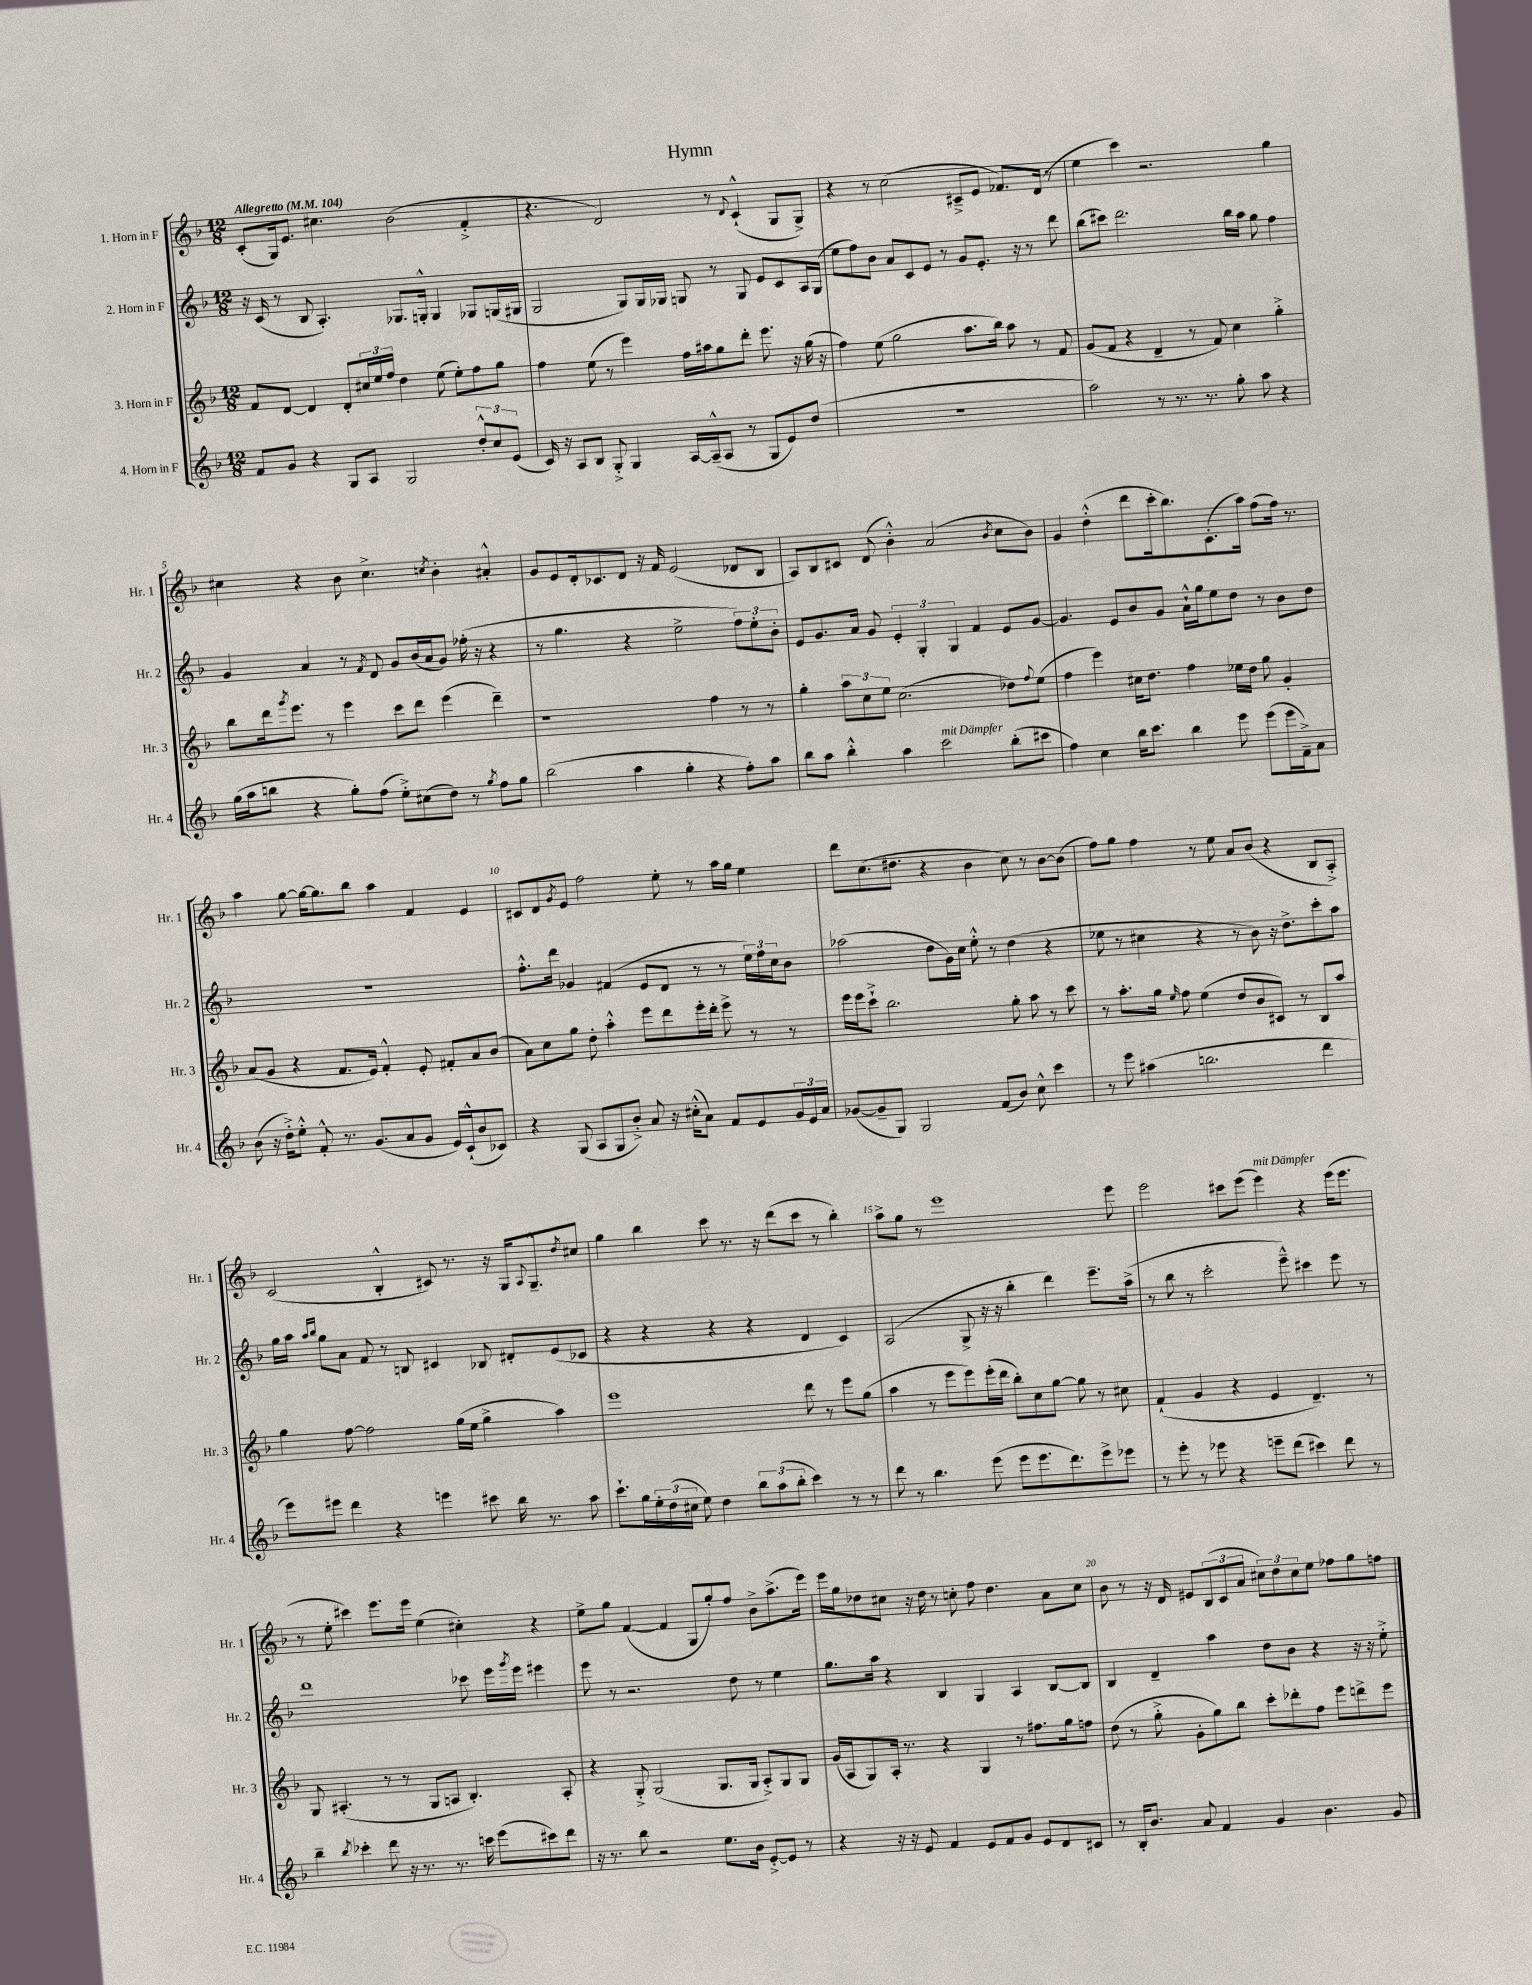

**kern	**kern	**kern	**kern
*part4	*part3	*part2	*part1
*staff4	*staff3	*staff2	*staff1
*I"4. Horn in F	*I"3. Horn in F	*I"2. Horn in F	*I"1. Horn in F
*I'Hr. 4	*I'Hr. 3	*I'Hr. 2	*I'Hr. 1
*clefG2	*clefG2	*clefG2	*clefG2
*k[b-]	*k[b-]	*k[b-]	*k[b-]
*M12/8	*M12/8	*M12/8	*M12/8
*MM104	*MM104	*MM104	*MM104
=1	=1	=1	=1
!	!	!	!LO:TX:a:B:t=Allegretto
8f/L	8f/L	16r	(8c'/L
.	.	(16c/	.
8g/J	[8d/J	8r	16G/k)
.	.	.	8.e/J
4r	4d/]	8B-/	.
.	.	4.A'/)	4.cc#X\
8G/L	8d'/L	.	.
8A/J	24cc#X/L	.	.
.	24ee/	.	.
.	24ff/JJ	.	.
2G/	4dd\	8.G-X/L	(2b-\
.	.	16Gn'^^/Jk	.
.	(8ee\	4G/	.
.	8ee'\L)	.	.
12dd'^^/L	8ff\	8G-X/L	4f'^/
12cc/	.	.	.
.	8gg\J	(16Gn/L	.
(12e/J	.	.	.
.	.	16G#X/JJ	.
=2	=2	=2	=2
16c/)	4ff\	2G/	4.r
16r	.	.	.
8A/L	.	.	.
8B-/J	(8ee\	.	.
8G'^/	8r	.	2d/)
4G/	4eee\)	8G/L)	.
.	.	16G/L	.
.	.	16G-X/JJ	.
[16A/LL	16ff\LL	8Gn/	.
(16A~^^/J]	16aa#X\J	.	.
8A/J	8gg\	8r	8r
.	.	.	8qqd/
8r	8ddd'\J	8G/	(4c`^^/
8G/L	8.eee\	8e/L	.
8e/)	.	8c/	8G/L
.	16r	.	.
(8dd/J	(16gg\	16A/L	8G^/J)
.	16r	(16G/JJ	.
=3	=3	=3	=3
1.r	4ff\)	8ee\L	4r
.	.	8ff\)	.
.	(8ee\	8b-\J	8r
.	2gg\	8a/L	(2cc\
.	.	8c/	.
.	.	8e/J	.
.	.	8r	.
.	8.aa\L	8g/L	8c#X~^/L
.	.	8.e'/J	8e/J
.	16bb-\Jk)	.	.
.	8aa\	.	8.f-X/L)
.	.	16r	.
.	8r	8r	.
.	.	.	(16d/Jk
.	8f/	8ddd\	8r
=4	=4	=4	=4
2aa\)	(8g/L	(8bb-\L	4ee\
.	8f/J	8ccc#X\J)	.
.	4r	2.ddd\	4ccc\)
8r	4d~/	.	2.r
8.r	.	.	.
.	8r	.	.
8.r	.	.	.
.	8f/)	.	.
8gg'\	4cc\	16bb-\LL	.
.	.	16aa\JJ	.
8aa\	.	8gg\	.
4r	4gg'^\	4ff\	4gg\
!!LO:LB:g=z
=5	=5	=5	=5
(16gg\LL	8bb-\L	4g/	4cc#X\
16aa\J	.	.	.
8bbn\J	16ddd\k	.	.
.	8qggg/	.	.
.	8.eee\J	.	.
4r	.	4a/	4r
.	8r	.	.
8gg'\L)	4eee\	8r	8b-\
.	.	8qf/	.
(8ff\J	.	8d/	4.cc#^\
8ee'^\L)	8ccc\L	8g/L	.
(8cc#X\	8ddd\J	(16b-/L	.
.	.	16a/J	.
.	.	.	8qccn/
8dd\J)	(4eee\	8g/J)	4b-'\
8r	.	(16ff-X'\	.
.	.	16r	.
8qgg/	.	.	.
8ff\L	4ddd~\)	4r	4a#X'^^/
8gg\J	.	.	.
=6	=6	=6	=6
(2bb-\	1r	8r	8g/L
.	.	4.gg\	8e/
.	.	.	16d'/k
.	.	.	8.c-X/
4aa\	.	4r	8d/J
.	.	.	16r
.	.	.	16f/
4gg'\	.	2ee^\	(2e/
4r	4ff\	.	.
8ff'\L)	8r	12ff\L)	8d-X/L
.	.	12ee'\	.
8aa\J	8r	.	8B-/J
.	.	12b-'\J	.
=7	=7	=7	=7
8bb-\L	4gg'\	8e/L	8A/L)
8aa\J	.	8.g/	8B-/
4bb-'^^\	12aa\L	.	8c#X/J
.	.	16a/Jk	.
.	12cc\	.	.
.	.	8g/	(8d/
.	12ee\J	.	.
4aa\	(2.cc\	6e'/	4b-'^^\)
.	.	6G'/	.
!LO:TX:a:i:t=mit Dämpfer	!	!	!
2ccc\	.	.	(2a/
.	.	6G/	.
.	.	4f/	.
.	.	.	8qb-/
(8bb-'\L	8dd-X\L)	8e/L	8cc\L
.	8qqff/	.	.
8ccc#X\J	(8ee\J	[8g/J	8b-\J)
=8	=8	=8	=8
4ff\)	4ff\	4.g/]	4g/
4cc\	4eee\)	.	(4dd'^^\
.	.	8e/L	.
16bb-\KL	16cc#X\KL	8b-/	8ddd\L
8.ccc\J	8.dd\J	.	.
.	.	8g/J	16ccc'\k
.	.	.	8.bb-\)
4bb-\	4ff\	16a`^^\LL	.
.	.	16gg\J	.
.	.	8ee\	(8.c'\
8eee\	16ee-X\LL	8dd\J	.
.	16dd\JJ	.	16aa\Jk)
(8eee\L	8gg\	8r	(8ff\L
16eee\L	4g'/	8b-\L	16ff\Jk)
16f~^\J)	.	.	8.r
8a\J	.	8dd\J	.
!!LO:LB:g=z
=9	=9	=9	=9
(8b-\	(8a/L	1.r	4aa\
16r	8g/J	.	.
16dd'^\KL)	.	.	.
8ee'^^\J	4r	.	[8gg\
8f'^^/	.	.	16gg\KL_
.	.	.	8.gg\]
8.r	8.f/L	.	.
.	.	.	8bb-\J
(8.g/L	16e/Jk)	.	.
.	4f'^^/	.	4aa\
8a/	.	.	.
8g/J	8e'/	.	4f/
16e/LL)	8f#X'/L	.	.
(16c`^^/J	.	.	.
8b-/	8a/	.	4e/
8c-X/J)	(8b-/J	.	.
=10	=10	=10	=10
4r	8a\L)	8.ff'^^\L	8c#X/L
.	8cc\	.	8d/
.	.	16ddd\Jk	.
.	.	.	8qg/
(8G/	8gg\J	4g-X/	8e/J
8A/L	8dd'\	.	2ff\
8G/	4aa'^^\	(4f#X/	.
8b-'^/J)	.	.	.
8a/	8eee\L	8e/L	.
16r	8ddd\	8d/J	8ee'\
(16cc#X'^^\KL	.	.	.
8a\J)	16eee'\L	8r	8r
.	16ddd'\JJ	.	.
8f/L	8eee^\	8r	16aa\LL
.	.	.	16gg\JJ
8e/	8r	24ee\LL)	4ee\
.	.	24ff\	.
.	.	24cc\J	.
24g/L	8r	8b-\J	.
24e/	.	.	.
24a/JJ	.	.	.
=11	=11	=11	=11
([8g-X/L	16eee\LL	(2aa-X\	8ddd\L
.	16eee\J	.	.
8g-~/]	8ccc`^\J	.	(8.cc\
8G/J)	2.bb-\	.	.
.	.	.	8.dd#X\J
2G/	.	.	.
.	.	8dd\L	4r
.	.	16g\L)	.
.	.	16cc\JJ	.
.	.	8ee'^^\	4b-\
(8f/L	.	8r	.
8b-/J)	8gg'\	(4dd\	8cc\)
8cc^^\	8aa\	.	8r
4ccc\	8r	4r	[8b-\L
.	8ccc\	.	(8b-\J]
=12	=12	=12	=12
8r	8r	8ee-X\	8ff\L)
8eee\	8.aa'\L	8r	8gg\J
(4aa#X\	.	4cc#X\	4ff\
.	16gg\Jk	.	.
.	16qqee/	.	.
.	8ff\	.	.
2.bbn\	(4ee\	4r	8r
.	.	.	8ee\
.	8dd/L	8r	8a/L
.	8b-/	8b-\)	(8b-/J
.	8c#X/J)	16r	4r
.	.	8.dd^\L	.
.	8r	.	.
4ddd\	8B-/L	8ccc'\	8B-/L
.	8aa/J	8aa\J	8A'^/J)
!!LO:LB:g=z
=13	=13	=13	=13
8eee\L)	4gg\	16gg\LL	(2c/
.	.	16aa\JJ	.
.	.	16qqaa/LL	.
.	.	16qqbb-/JJ	.
8eee#X\J	.	8gg\L	.
4ddd\	[8ff\	8a\J	.
.	2ff\]	8f/	.
4r	.	8r	4B-'^^/
.	.	8Bn/	.
4eeen\	.	4c#X/	8c#X/)
.	(16gg\LL	.	8.r
.	16ee\JJ	.	.
8ccc#X\	4gg^\	8B-X/	.
.	.	.	16r
16bb-\	.	8d#X'/L	16G/KL
.	.	.	8qqA/
8.r	.	.	8.G~^^/
.	4aa\)	(8e/	.
.	.	.	8qdd/
8aa\	.	8c-X/J	8cc#X/J
=14	=14	=14	=14
8.ccc`\L	1eee	4r	4gg\
16gg\L	.	.	.
24ee'\	.	4r	4bb-\
(24dd\	.	.	.
24cc#X\JJ	.	.	.
8ee\)	.	.	.
4dd\	.	4r	8ccc\
.	.	.	8.r
12bb-\L	.	4r	.
.	.	.	16r
(12aa\	.	.	.
.	.	.	(8ddd\L
12bb-'\J	.	.	.
4ccc\)	8ddd\	4d/	8ccc\J
.	8r	.	8r
8r	8eee\L	4c/)	4bb-'\)
8r	(8gg\J	.	.
=15	=15	=15	=15
8ddd\	4aa\	(2A/	8aa^\L
8r	.	.	8gg\J
4.bb-\	8r	.	8r
.	8eee\L	.	1eee
.	8eee\)	8G^/	.
(8eee\	(16eee'\L	16r	.
.	16ddd\JJ	16r	.
8eee\L	8bb-'\L)	4bb-'\	.
8.eee\	8cc\	.	.
.	[8gg\J	4ddd\)	.
8.ddd\)	.	.	.
.	8gg\]	.	.
8eee^\	8r	8.eee~\L	.
8eee-X\J	8cc#X\	.	8eee\
.	.	(16aa^\Jk	.
=16	=16	=16	=16
8r	(4f`/	8r	2eee\
8eee'\	.	8bb-\	.
8r	4g/	8r	.
8eee-X\	.	2ccc'\	.
4r	4r	.	8ccc#X\L
.	.	.	(8eee\J
!	!	!	!LO:TX:a:i:t=mit Dämpfer
8eeen~\L	4e/	.	4eee\)
(8ddd\J	.	8eee~^^\)	.
4ccc#X\)	4.d~/)	4ccc#X\	4r
8ddd\	.	8eee\	(16eee\KL
.	.	.	8.eee\J
8r	8r	8r	.
!!LO:LB:g=z
=17	=17	=17	=17
4bb-~\	8G/	1ddd	8r
.	(4.A#X'/	.	8ee'\
8qbb-/	.	.	.
4ccc-X'\	.	.	4ccc#X\)
8ddd\	8r	.	8.eee\L
16r	8r	.	.
8.r	.	.	16eee\Jk
.	8G/L	.	(4ee\
8.r	8An/J	.	.
.	4.B-'/)	8ccc-X\	4cc#X'\)
16cccn\	.	.	.
(8eee\L	.	16eee\LL	.
.	.	8qggg/	.
.	.	16eee\JJ	.
8ccc#X\)	.	4eee#X\	4r
8ddd\J	8A'/	.	.
=18	=18	=18	=18
16r	4r	8eee\	8ee^\L
8.r	.	.	.
.	.	8r	8gg\J
8bb-\	8G'^/	2.r	([4f/
2r	(2G/	.	.
.	.	.	4f/]
.	.	.	8G/L
8.ee\L	8.G/L	.	8gg'/)
.	.	8dd\	8ff/J
16b-\Jk	16G/Jk	.	.
[8e'^/L	8A'^/L)	8r	8b-^\L
8e/J]	8G/	4ee\	(8.aa^\
8r	8G/J	.	.
.	.	.	16eee\Jk)
=19	=19	=19	=19
4r	(16g/LL	8.gg\L	16eee\LL
.	16A/J	.	16gg\J
.	8G/)	.	8dd-X\
.	.	16aa\Jk	.
16r	16A'/Jk	4r	8cc#X\J
16r	8.r	.	.
8e/	.	.	16r
.	.	.	16dd-\
4f/	4r	4B-/	8r
.	.	.	8ccn'\
8e/L	4G/	4G/	8ff\
8f/	.	.	4.dd-\
8g/J	8r	4A/	.
8e/L	8.ff#X\L	.	.
8d/	.	[8B-/L	8a\L
.	16gg\k	.	.
8c#X/J	8ffn\J	8B-/J]	8cc\J
=20	=20	=20	=20
8r	(8dd\	4B-/	8b-\
16B-'/KL	8r	.	8r
8.b-/J	.	.	.
.	8gg'^\	4d~/	16r
.	.	.	16d/
8a/	8g'\L	.	8e#X/L
4f/	8gg\)	4aa\	(12B-/
.	.	.	12c/
.	8bb-\J	.	.
.	.	.	12a/J
4g/	8ccc'\L	8dd\L	12cc#X\L)
.	.	.	12dd\
.	8ddd-X'\	8b-\J	.
.	.	.	12cc#\
4.b-\	8ff\J	4r	8ee\J
.	8eee\L	.	8ff-X\L
.	8dddn^\	16r	8gg\
.	.	16r	.
8g/	8eee\J	8ee'^\	8ffn\J
==	==	==	==
*-	*-	*-	*-
